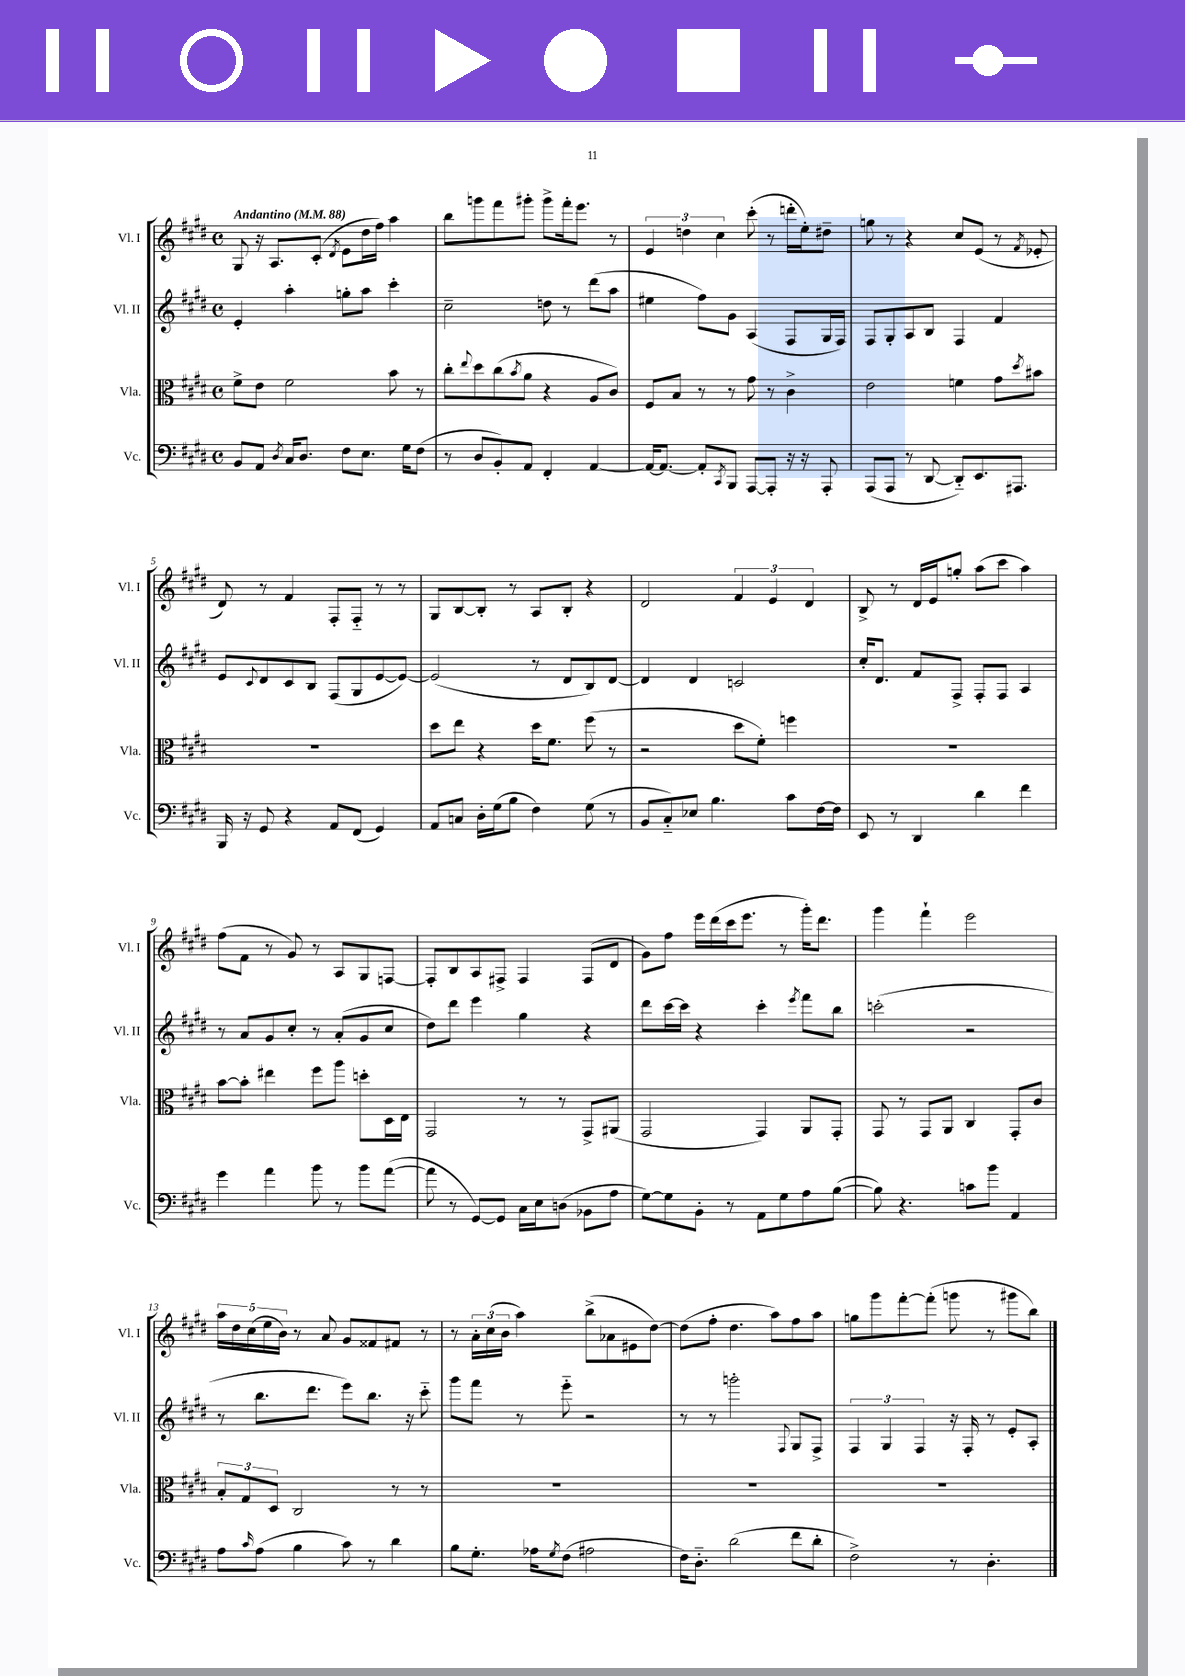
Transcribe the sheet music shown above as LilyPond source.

<<
\new StaffGroup <<
\new Staff = "s0" \with { instrumentName = "Vl. I" shortInstrumentName = "Vl. I" } {
    \clef treble \key e \major \defaultTimeSignature \time 4/4 \tempo "Andantino" 4 = 88
    gis8 r16 a8. cis'8-.( \acciaccatura { dis'8 } e'8 dis''16 fis''16) a''4 |
    b''8 g'''8 fis'''8 gis'''8-. gis'''8-> fis'''16-. e'''8. r8 |
    \tuplet 3/2 { e'4 d''4 cis''4 } cis'''8-.( r8 d'''16-. e''16-.) dis''8-- |
    g''8 r8 r4 cis''8 e'8( r8 \acciaccatura { fis'8 } ees'8-. |
    dis'8) r8 fis'4 fis8-. fis8-_ r8 r8 |
    gis8 b8~ b8-. r8 a8 b8-. r4 |
    dis'2 \tuplet 3/2 { fis'4 e'4 dis'4 } |
    b8-> r8 dis'16 e'16 g''8-. a''8( cis'''8 a''4) |
    fis''8( fis'8 r8 gis'8) r8 a8 gis8 f8~ |
    f8-. b8 a8 fis8-> fis4 fis8( dis'8 |
    gis'8) fis''8 e'''16 dis'''16( cis'''16 e'''8. r8 gis'''16-.) dis'''8. |
    gis'''4 fis'''4-! e'''2 |
    \tuplet 5/4 { a''16 dis''16 cis''16( e''16 b'16) } r8 a'8 gis'8 fisis'8 fis'8 r8 |
    r8 \tuplet 3/2 { a'16-. cis''16( b'16 } a''4) b''8->( aes'8 eis'8 dis''8~) |
    dis''8( fis''8-. dis''4. a''8) fis''8 a''8 |
    g''8 gis'''8 fis'''8~-. fis'''8-.( g'''8 r8 gis'''8 b''8) \bar "|." |
}
\new Staff = "s1" \with { instrumentName = "Vl. II" shortInstrumentName = "Vl. II" } {
    \clef treble \key e \major \defaultTimeSignature \time 4/4
    e'4-. a''4-. g''8-. a''8 cis'''4-. |
    cis''2-- d''8 r8 dis'''8( a''8 |
    eis''4 fis''8) gis'8 a4( fis8 gis16 fis16) |
    fis8 gis8-. a8 b8 fis4 fis'4 |
    e'8 \appoggiatura { cis'8 } dis'8 cis'8 b8 fis8( gis8 e'8~ e'8~) |
    e'2( r8 dis'8 b8) dis'8~ |
    dis'4 dis'4 c'2 |
    cis''16-. dis'8. fis'8 fis8-> fis8-. fis8 a4 |
    r8 a'8 gis'8 cis''8-. r8 a'8-.( gis'8 cis''8 |
    dis''8) dis'''8 e'''4 gis''4 r4 |
    dis'''8 cis'''16~ cis'''16 r4 cis'''4-. \acciaccatura { e'''8 } fis'''8 b''8 |
    c'''2-.( r2 |
    r8 b''8. dis'''8. e'''8) b''8. r16 cis'''8-_ |
    gis'''8 fis'''8 r8 e'''8-_ r2 |
    r8 r8 g'''2-. \appoggiatura { fis8 } gis8 fis8-> |
    \tuplet 3/2 { fis4 gis4 fis4 } r16 fis16-. r8 e'8-. a8-. \bar "|." |
}
\new Staff = "s2" \with { instrumentName = "Vla." shortInstrumentName = "Vla." } {
    \clef alto \key e \major \defaultTimeSignature \time 4/4
    fis'8-> e'8 fis'2 b'8 r8 |
    cis''8-. \appoggiatura { e''8 } dis''8 cis''8( \acciaccatura { b'8 } a'8 r4 a8 cis'8) |
    fis8 b8 r8 r8 gis'8 r8 cis'4-> |
    e'2 f'4 gis'8 \acciaccatura { dis''8 } bis'8 |
    R1 |
    dis''8 e''8 r4 dis''16 fis'8. fis''8( r8 |
    r2 dis''8 fis'8-.) f''4 |
    R1 |
    b'8~ b'8-. eis''4 fis''8 a''8 d''8-. dis16 e16 |
    gis,2 r8 r8 gis,8-> ais,8( |
    gis,2 gis,4) a,8 gis,8-. |
    gis,8 r8 gis,8 a,8 cis4 gis,8-. cis'8 |
    \tuplet 3/2 { b8-. gis8 dis8 } cis2 r8 r8 |
    R1 |
    R1 |
    R1 \bar "|." |
}
\new Staff = "s3" \with { instrumentName = "Vc." shortInstrumentName = "Vc." } {
    \clef bass \key e \major \defaultTimeSignature \time 4/4
    b,8 a,8 \acciaccatura { dis8 } cis16 dis8. fis8 e8. gis16 fis8( |
    r8 dis8 b,8-.) a,8 fis,4-. a,4~ |
    a,16~ a,8.~ a,8-. \acciaccatura { cis,8 } b,,8 a,,8~ a,,8-. r16 r16 a,,8-. |
    a,,8( a,,8 r8 dis,8~ dis,8-_) e,8. ais,,8. |
    b,,16 r16 gis,8 r4 a,8 fis,8( gis,4) |
    a,8 c8 dis16-. gis16( b8 fis4) gis8( r8 |
    b,8 cis8-_) ees8 b4. cis'8 fis16~ fis16 |
    e,8 r8 dis,4 dis'4 fis'4 |
    gis'4 a'4 b'8 r8 b'8 a'8~( |
    a'8 r8 gis,8~) gis,8 cis16 e16 d8( bes,8 a8 |
    gis8~) gis8 b,8-. r8 a,8 gis8 a8 b8~( |
    b8) r4. c'8 b'8 a,4 |
    a8 \grace { cis'16 } a8( b4 cis'8) r8 dis'4 |
    b8 gis8.-. aes16 \acciaccatura { gis8 } fis8( ais2 |
    fis16) dis8.-_ dis'2( fis'8 dis'8-. |
    fis2->) r8 dis4.-. \bar "|." |
}
>>
>>
